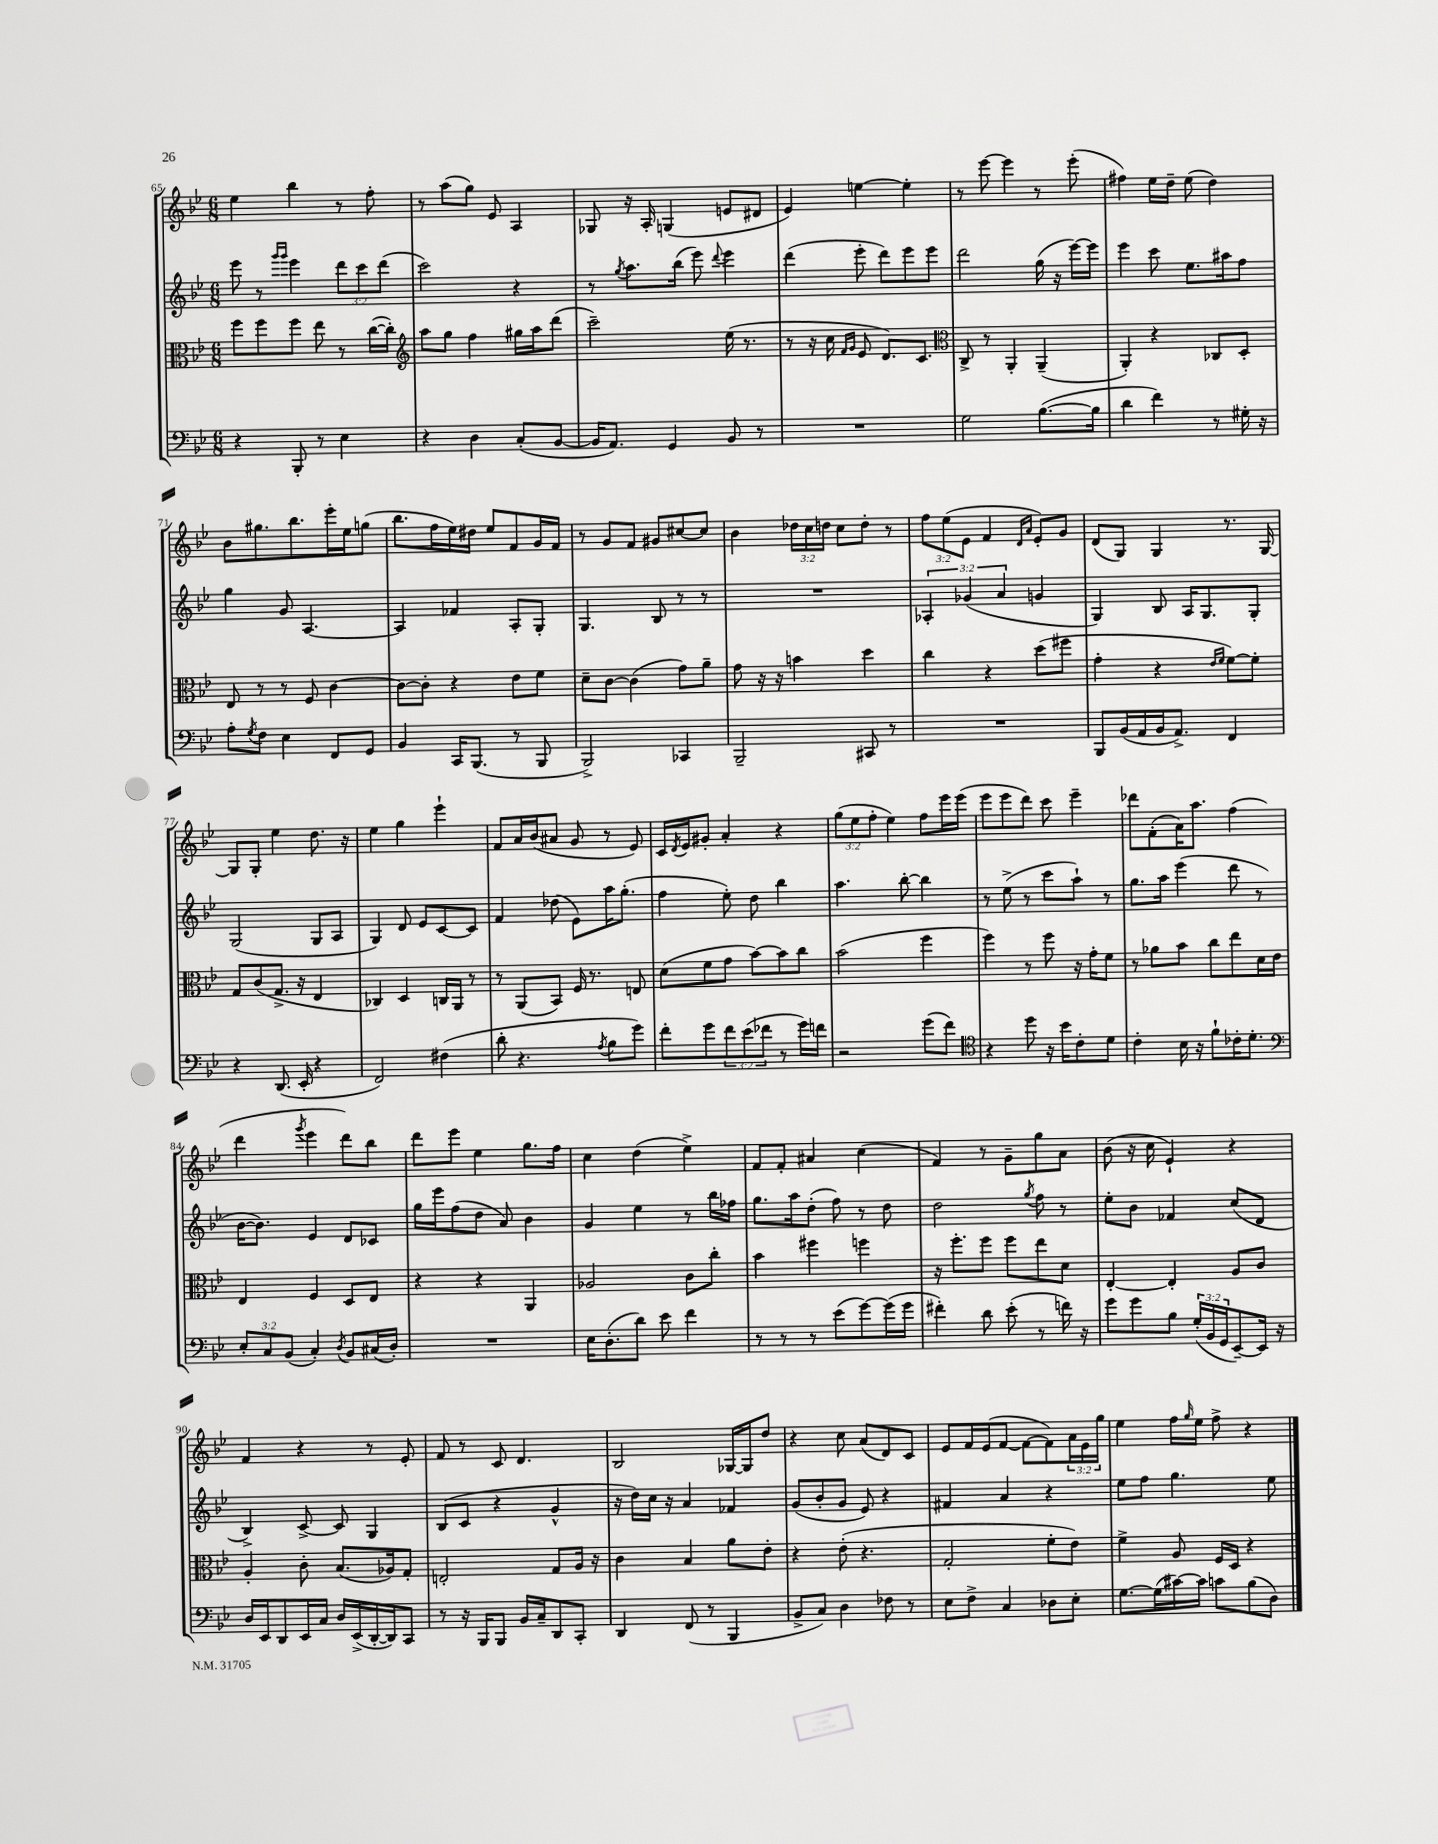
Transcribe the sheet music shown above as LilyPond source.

<<
\new StaffGroup <<
\new Staff = "s0" {
    \clef treble \key bes \major \numericTimeSignature \time 6/8 \override Staff.TupletNumber.text = #tuplet-number::calc-fraction-text
    ees''4 bes''4 r8 f''8-. |
    r8 a''8( g''8) ees'8 a4 |
    ges8 r16 a16-. g4( e'8 dis'8 |
    ees'4) e''4~ e''4-. |
    r8 ees'''8~ ees'''4 r8 ees'''8-.( |
    fis''4) ees''16 d''16-- ees''8( d''4) |
    bes'8 gis''8. bes''8. ees'''16-. ees''16 g''8( |
    bes''8. f''16 ees''16) dis''16 ees''8 f'8 g'16 f'16 |
    r8 g'8 f'8 gis'8 cis''8~ cis''8 |
    bes'4 \tuplet 3/2 { des''16 c''16 d''16 } c''8 d''8-. r8 |
    \tuplet 3/2 { f''8 ees''8( ees'8 } f'4 \grace { d'16 a'16 } ees'8-.) g'8 |
    d'8( g8) g4 r8. g16~ |
    g8 g8-. ees''4 d''8. r16 |
    ees''4 g''4 ees'''4-! |
    f'8 a'16 bes'16( ais'8 g'8 r8 ees'8) |
    c'16 \acciaccatura { d'8 } ees'16 gis'8-. a'4-. r4 |
    \tuplet 3/2 { g''8( ees''8 f''8-. } ees''4) f''8 ees'''16 ees'''16( |
    ees'''8 ees'''8 d'''8) c'''8 ees'''4-- |
    des'''8 f'8-.( a'16) a''8. f''4( |
    d'''4 \acciaccatura { g'''8 } ees'''4 d'''8) bes''8 |
    d'''8 ees'''8 ees''4 g''8. f''16 |
    c''4 d''4( ees''4->) |
    f'8 f'8-. ais'4 c''4( |
    f'4) r8 g'8-- g''8 a'8 |
    bes'8( r16 c''16 ees'4-!) r4 |
    f'4 r4 r8 ees'8-. |
    f'8 r8 c'8 d'4. |
    bes2 ges16~ ges16 d''8 |
    r4 c''8 a'8( d'8) c'8 |
    ees'8 f'16 ees'16( f'8~ f'8~ f'8) \tuplet 3/2 { a'16 ees'16 g''16 } |
    ees''4 f''16 \grace { g''16 } ees''16 f''8-> r4 \bar "|." |
}
\new Staff = "s1" {
    \clef treble \key bes \major \numericTimeSignature \time 6/8 \override Staff.TupletNumber.text = #tuplet-number::calc-fraction-text
    ees'''8 r8 \grace { g'''16 g'''16 } ees'''4 \tuplet 3/2 { d'''8 c'''8 d'''8( } |
    c'''2) r4 |
    r8 \acciaccatura { g''8 } a''8. bes''16( ees'''8) \appoggiatura { d'''8 } ees'''4 |
    d'''4( ees'''8-. d'''8) ees'''8 ees'''8 |
    d'''2 g''16( r16 ees'''16~) ees'''16 |
    ees'''4 c'''8 ees''8. ais''16 f''8 |
    g''4 g'8 a4.~ |
    a4 fes'4 a8-. g8-. |
    g4. bes8 r8 r8 |
    R2. |
    \tuplet 3/2 { aes4-. ges'4( a'4 } g'4 |
    g4) bes8 a16 g8. g8-. |
    g2( g8 a8 |
    g4) d'8 ees'8 c'8~ c'8 |
    f'4 des''8( ees'8) a''16 g''8.-.( |
    f''4 ees''8-.) d''8 bes''4 |
    a''4. bes''8~-. bes''4 |
    r8 ees''8->( r8 c'''8 a''8-!) r8 |
    g''8. a''16 ees'''4( d'''8 r8 |
    bes'16~ bes'8.) ees'4 d'8 ces'8 |
    g''16 ees'''16 f''8( d''8 a'8) bes'4 |
    g'4 ees''4 r8 bes''16 fes''16 |
    g''8. a''16 d''8-.( f''8) r8 d''8 |
    d''2 \acciaccatura { g''8 } f''8 r8 |
    ees''8-. bes'8 fes'4 c''8( d'8 |
    bes4->) c'8~-> c'8 g4 |
    bes8( c'8 r4 g'4-^ |
    r16 d''16) c''16 r16 a'4 fes'4 |
    g'8( bes'8-. g'8 ees'8) r4 |
    fis'4 a'4 r4 |
    ees''8 f''8 g''4. ees''8 \bar "|." |
}
\new Staff = "s2" {
    \clef alto \key bes \major \numericTimeSignature \time 6/8
    f''8 f''8 f''8 ees''8 r8 c''16~( c''16-.) |
    \clef treble a''8 g''8 f''4 gis''16 a''16 d'''8( |
    c'''2--) ees''16( r8. |
    r8 r16 c''16 \grace { f'16 g'16 } ees'8 d'8.) c'8. |
    \clef alto c8-> r8 a,4-. a,4--( |
    a,4-.) r4 ces8 d8-. |
    ees8 r8 r8 f8 c'4~ |
    c'8~ c'8-. r4 ees'8 f'8 |
    d'8-- c'8~ c'4( g'8) a'8-- |
    g'8 r16 r16 b'4 d''4 |
    c''4 r4 d''8( fis''8 |
    g'4-. r4 \grace { ees'16 f'16 } f'8~) f'8-. |
    g8 c'8( g8.-> r16 ees4 |
    ces4) d4 c16 a,16 r8 |
    r8 a,8( bes,8) f16 r8. e8 |
    d'8( f'8 g'8 bes'8~) bes'8 c''8 |
    bes'2( f''4 |
    f''4) r8 f''8 r16 g'16-. f'8 |
    r8 aes'8 bes'8 c''8 ees''8 d'16 ees'16 |
    ees4 f4 d8 ees8 |
    r4 r4 a,4 |
    aes2 c'8 c''8-. |
    bes'4 fis''4 f''4 |
    r16 f''8.-. f''8 f''8 ees''8 d'8 |
    ees4~-. ees4-. a8 c'8 |
    a4-. c'8-. bes8.( aes16) g8-. |
    e2-. g8 a16 r16 |
    c'4 bes4 a'8 ees'8-. |
    r4 ees'8-.( r4. |
    g2-. f'8-. ees'8) |
    f'4-> a8 f16 d16 r4 \bar "|." |
}
\new Staff = "s3" {
    \clef bass \key bes \major \numericTimeSignature \time 6/8 \override Staff.TupletNumber.text = #tuplet-number::calc-fraction-text
    r4 bes,,8-. r8 ees4 |
    r4 d4 c8-.( bes,8~ |
    bes,16 a,8.) g,4 bes,8 r8 |
    R2. |
    g2 bes8.~( bes16 |
    d'4 f'4) r8 gis16-. r16 |
    a8-. \acciaccatura { g8 } f8 ees4 f,8 g,8 |
    bes,4 c,16 bes,,8.( r8 bes,,8 |
    bes,,2->) ces,4 |
    bes,,2-- cis,8 r8 |
    R2. |
    bes,,8 bes,16( a,16 bes,16 a,8.->) f,4 |
    r4 d,8.( ees,16-. r4 |
    f,2) fis4( |
    d'8-. r4. \acciaccatura { a8 } bes8 g'8) |
    f'8-. g'8 \tuplet 3/2 { f'8 ees'8( fes'8 } r8 g'16) f'16 |
    r2 g'8( f'8) |
    \clef tenor r4 d''8 r16 bes'16 c'8-. d'8 |
    c'4-. bes16 r16 f'8-! ces'16-. d'8.-. |
    \clef bass \tuplet 3/2 { ees8-. c8 bes,8( } c4-.) \acciaccatura { d8 } bes,8 cis16( d16-.) |
    R2. |
    ees16 d8.-.( d'8) ees'8 f'4 |
    r8 r8 r8 ees'8( g'8~) g'16( g'16 |
    fis'4-.) d'8 ees'8-.( r8 f'16) r16 |
    g'8 g'8 bes8 \tuplet 3/2 { g16-.( bes,16 g,16 } ees,8~--) ees,16 r16 |
    d16 ees,16 d,8 ees,16 c16 d16 ees,16->( d,16~-. d,16) c,8 |
    r8 r16 bes,,16 bes,,8 bes,16 c16-- d,8 c,8-. |
    d,4 f,8( r8 bes,,4 |
    bes,8-> c8) d4 fes8 r8 |
    ees8 f8-> c4 des8 ees8-. |
    g8.~ g16( cis'16~) cis'16 c'8 bes8( d8) \bar "|." |
}
>>
>>
\layout { \context { \Score currentBarNumber = #65 } }
